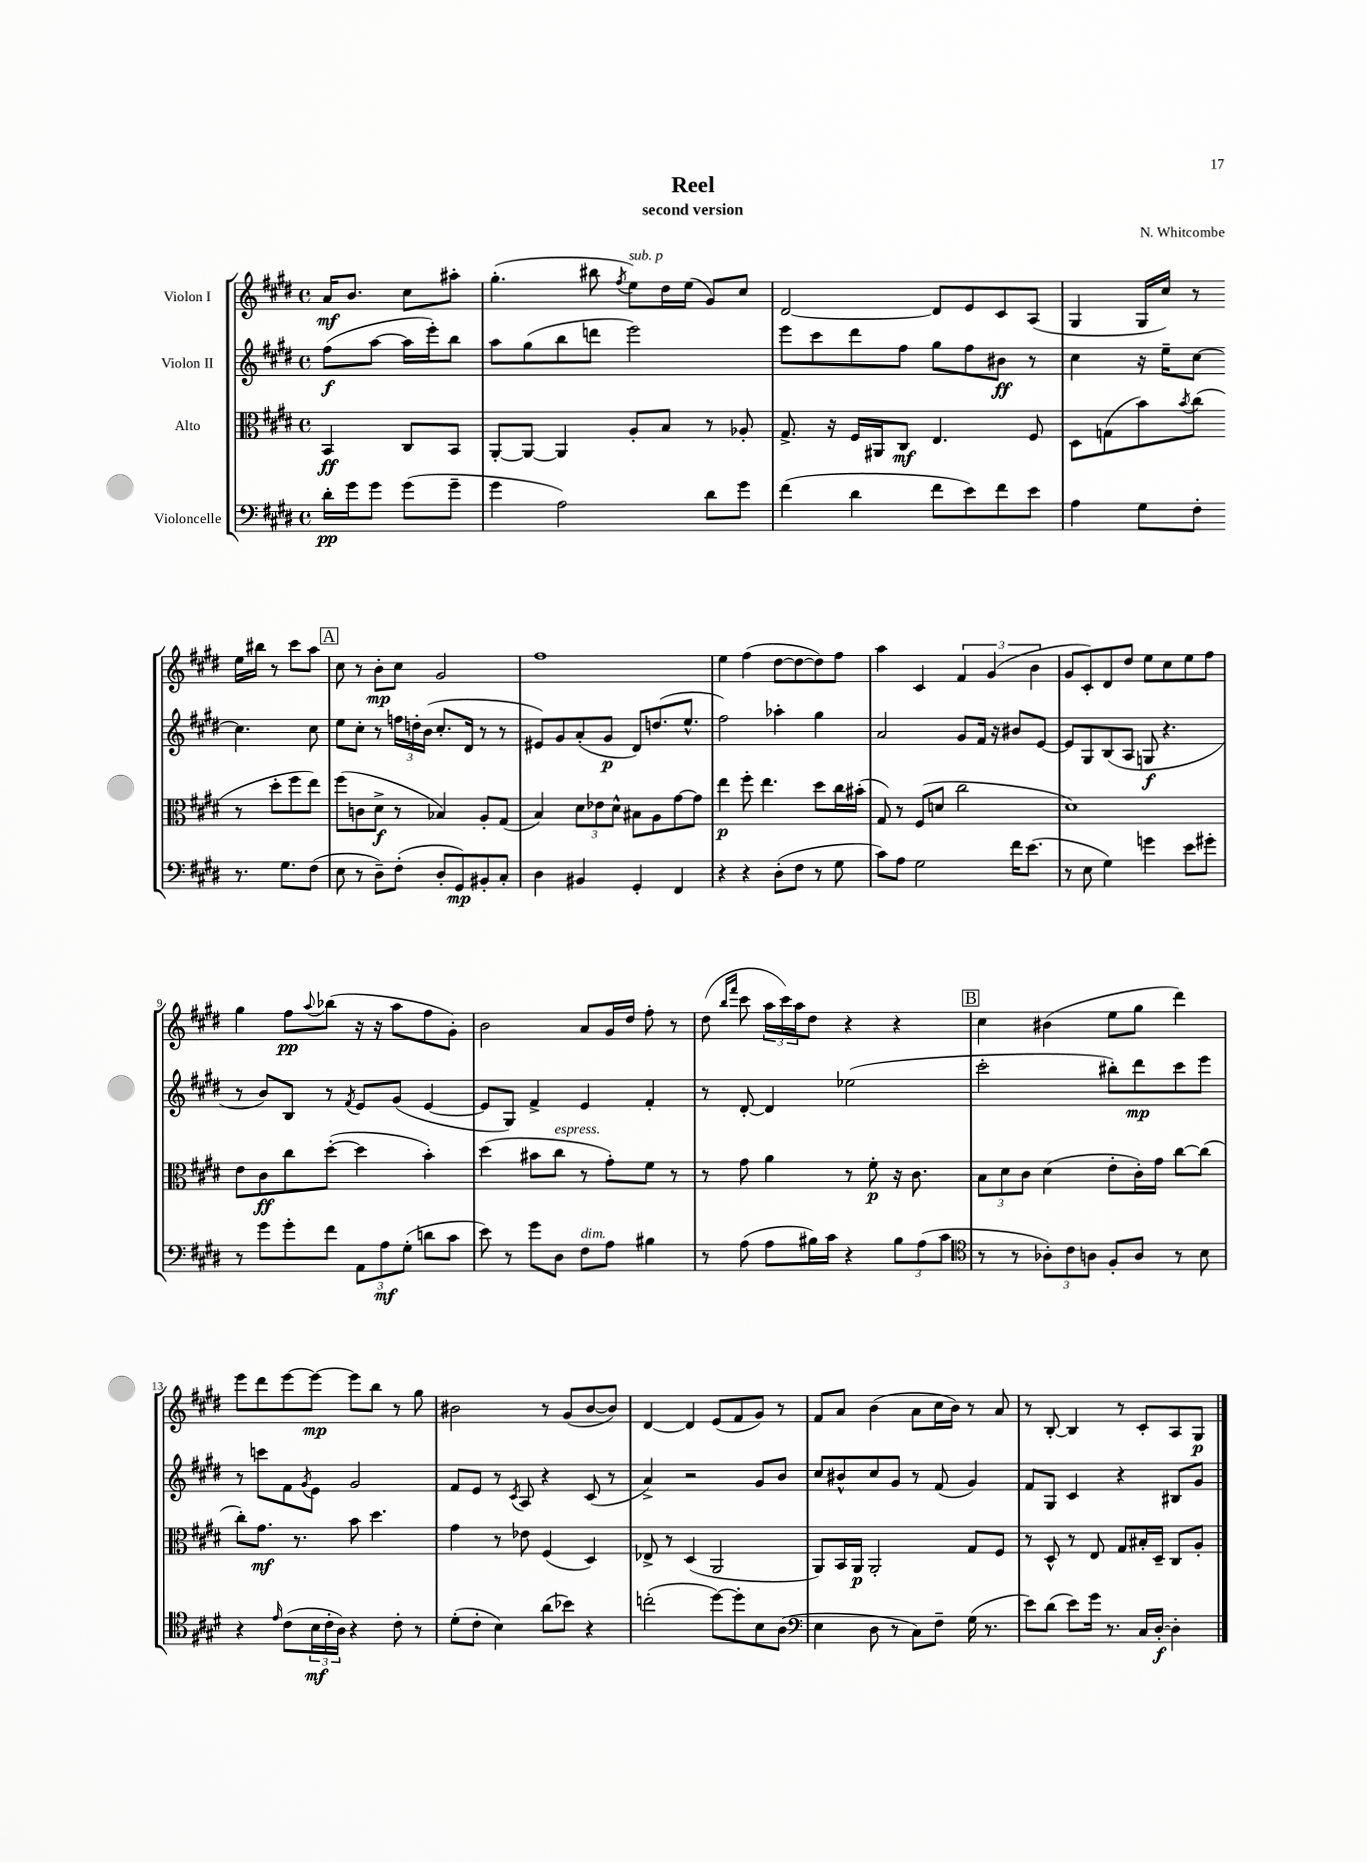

**kern	**kern	**kern	**kern
*staff4	*staff3	*staff2	*staff1
*clefF4	*clefC3	*clefG2	*clefG2
*k[f#c#g#d#]	*k[f#c#g#d#]	*k[f#c#g#d#]	*k[f#c#g#d#]
*M4/4	*M4/4	*M4/4	*M4/4
*met(c)	*met(c)	*met(c)	*met(c)
16d#'\LL	4BB/	(8ff#\L	16a/LK
16g#\J	.	.	8.b/J
8g#\J	.	[8aa\J	.
(8g#\L	8C#/L	16aa\]LL	8cc#\L
.	.	16eee'\J)	.
8g#~\J	8BB/J	8bb\J	8aa#'\J
=	=	=	=
4g#\	[8AA'/L	8aa\L	(4.gg#'\
.	8AA/_J	(8gg#\	.
2A\)	4AA/]	8bb\	.
.	.	8ddd\J	8bb#\
.	.	.	8qff#/
.	8A'/L	2eee\)	8ee\L)
.	8B/J	.	16dd#\L
.	.	.	(16ee\JJ
8d#\L	8r	.	8g#/L)
8g#\J	8A-'/	.	8cc#/J
=	=	=	=
(4f#\	8.G#^/	8eee\L	[2d#/
.	.	8ccc#\	.
.	16r	.	.
4d#\	16F#/LL	8ddd#\	.
.	16AA#/J	.	.
.	8C#/J	8ff#\J	.
8f#\L	4.E/	8gg#\L	8d#/]L
8e\)	.	8ff#\	8e/
8f#\	.	8b#\J	8c#/
8e\J	8F#/	8r	(8A/J
=	=	=	=
4A\	8D#\L	4cc#\	4G#/
.	(8G\	.	.
8G#\L	8b\)	16r	16G#/LL
.	.	16ee~\LK	16cc#/JJ)
.	8qb/	.	.
8F#'\J	(8cc#\J	[8cc#\J	8r
8.r	8r	4.cc#\]	16ee\LL
.	.	.	16bb#\JJ
.	8dd#'\L	.	8r
8.G#\L	.	.	.
.	8ff#\	.	8ccc#\L
(8F#\J	8ee\J)	8cc#\	8aa\J
=	=	=	=
8E\	(8ff#\L	8ee\L	8cc#\
8r	8c\	8cc#'\J	8r
8D#~\L)	8d#^\J	8r	8b'\L
(8F#'\J	8r	24ff\LL	8cc#\J
.	.	24dd'\	.
.	.	(24b\JJ	.
8D#'/L	4B-/)	8.cc#'/L	2g#/
8GG#/)	.	.	.
.	.	16d#/Jk	.
8BB#'/	8A'/L	8r	.
8C#'/J	(8G#/J	8r	.
=	=	=	=
4D#\	4B/)	8e#/L)	1ff#
.	.	8g#/	.
4BB#/	12d#\L	(8a'/	.
.	12e-\	.	.
.	.	8g#/J	.
.	12d#^^\J	.	.
4GG#'/	8B#\L	8d#/L)	.
.	8A\	(8.dd/	.
4FF#/	[8g#\	.	.
.	.	8.ee^^/J	.
.	8g#\]J	.	.
=	=	=	=
4r	4ee\	2ff#\)	4ee\
4r	8ff#'\	.	(4ff#\
.	4.ee\	.	.
(8D#'\L	.	4aa-'\	[8dd#\L
8F#\J	.	.	8dd#\_
8r	8dd#\L	4gg#\	8dd#\])
8G#\	16cc#\L	.	8ff#\J
.	(16b#'\JJ	.	.
=	=	=	=
8c#\L)	8G#/)	2a/	4aa\
8A\J	8r	.	.
2G#\	(8F#/L	.	4c#/
.	8d/J	.	.
.	2cc#\	8g#/L	6f#/
.	.	16f#/Jk	.
.	.	.	(6g#/
.	.	16r	.
16f#\LK	.	8b#/L	.
(8.e\J	.	.	.
.	.	.	6b\
.	.	[8e/J	.
=	=	=	=
8r	1d#)	8e/]L	8g#/L
8E\	.	8G#/	8c#'/)
4G#\)	.	(8B/	8d#/
.	.	8A/J	8dd#/J
4g\	.	8G/	8ee\L
.	.	4.r	8cc#\
8e\L	.	.	8ee\
8g#'\J	.	.	8ff#\J
=	=	=	=
8r	8e\L	8r	4gg#\
8g#\L	8c#\	8b/L)	.
8g#'\	8cc#\	8B/J	8ff#\L
.	.	.	8qqaa/
8f#\J	([8dd#'\J	8r	(8bb-\J
.	.	8qf#/	.
12AA\L	4dd#\]	8e/L	16r
.	.	.	16r
12A\	.	.	.
.	.	(8g#/J	8aa\L
(12G#'\J	.	.	.
8d\L	4b'\)	[4e/	8ff#\
8c#\J	.	.	8g#'\J)
=	=	=	=
8e\)	(4dd#\	8e/]L	2b\
8r	.	8G#/J)	.
8g#\L	8b#\L	4f#^/	.
8D#\J	8cc#\J	.	.
8F#\L	8r	4e/	8a/L
8A\J	8g#'\L)	.	16g#/L
.	.	.	16dd#/JJ
4B#\	8f#\J	4f#'/	8ff#'\
.	8r	.	8r
=	=	=	=
8r	8r	8r	(8dd#\
.	.	.	16qqbb/LL
.	.	.	16qqfff#/JJ
(8A\	8g#\	[8d#'/	8ccc#\
8A\L	4a\	4d#/]	24aa\LL
.	.	.	24ccc#\)
.	.	.	24aa\J
16B#\L)	.	.	8dd#\J
16c#\JJ	.	.	.
4r	8r	(2ee-\	4r
.	8f#'\	.	.
12B#\L	16r	.	4r
.	8.c#\	.	.
(12A\	.	.	.
12c#\J	.	.	.
=	=	=	=
*clefC4	*	*	*
8r	12B\L	2ccc#'\	4cc#\
.	12d#\	.	.
8r	.	.	.
.	12c#\J	.	.
12A-'\L)	(4d#\	.	(4b#\
12c#\	.	.	.
12A\J	.	.	.
8F#'/L	8e'\L	8bb#'\L)	8ee\L
8A/J	16c#'\L)	8ddd#\	8gg#\J
.	16g#\JJ	.	.
8r	[8cc#\L	8ccc#\	4ddd#\)
8B\	(8cc#\]J	8eee\J	.
=	=	=	=
4r	8cc#'\L)	8r	8eee\L
.	8.g#\J	8ccc\L	8ddd#\
16qqe/	.	.	.
(8c#\L	.	8f#\	[8eee\
.	8.r	.	.
.	.	8qg#/	.
24B\L	.	8e\J	8eee\_J
24c#'\	.	.	.
24A\JJ)	.	.	.
4r	8b\	2g#/	8eee\]L
.	4.dd#\	.	8bb\J
8c#'\	.	.	8r
8r	.	.	8gg#\
=	=	=	=
(8d#'\L	4g#\	8f#/L	2b#\
8c#'\J	.	8e/J	.
4B\)	8r	8r	.
.	.	8qc#/	.
.	8e-\	8A/	.
(8a\L	(4F#/	4r	8r
8b-\J)	.	.	(8g#/L
4r	4D#/)	(8c#/	[8b#/
.	.	8r	8b#/]J)
=	=	=	=
(2cc'\	8E-^/	4a^/)	[4d#/
.	8r	.	.
.	(4D#/	2r	4d#/]
[8dd#\L)	2AA/	.	(8e/L
8dd#'\]	.	.	8f#/
8B\	.	8g#/L	8g#/J)
(8A\J	.	8b/J	8r
=	=	=	=
*clefF4	*	*	*
4E\	8AA/L)	8cc#/L	8f#/L
.	16BB/L	8b#^^/	8a/J
.	16AA/JJ	.	.
8D#\	2AA'/	8cc#/	(4b\
8r	.	8g#/J	.
8C#\L)	.	8r	8a\L
8F#~\J	.	(8f#/	16cc#\L
.	.	.	16b\JJ)
(16G#\	8G#/L	4g#/)	8r
8.r	.	.	.
.	8F#/J	.	8a/
=	=	=	=
8e\L)	8r	8f#/L	8r
(8d#\J	8D#^^/	8G#/J	[8B'/
8e\L)	8r	4c#/	4B/]
16g#\Jk	8E/	.	.
8.r	.	.	.
.	8G#/L	4r	8r
16C#/LL	16B#'/L	.	8c#'/L
[16D#'/JJ	16D#~/JJ	.	.
4D#'\]	8C#/L	8B#/L	8A/
.	8A'/J	8g#/J	8G#/J
==	==	==	==
*-	*-	*-	*-
